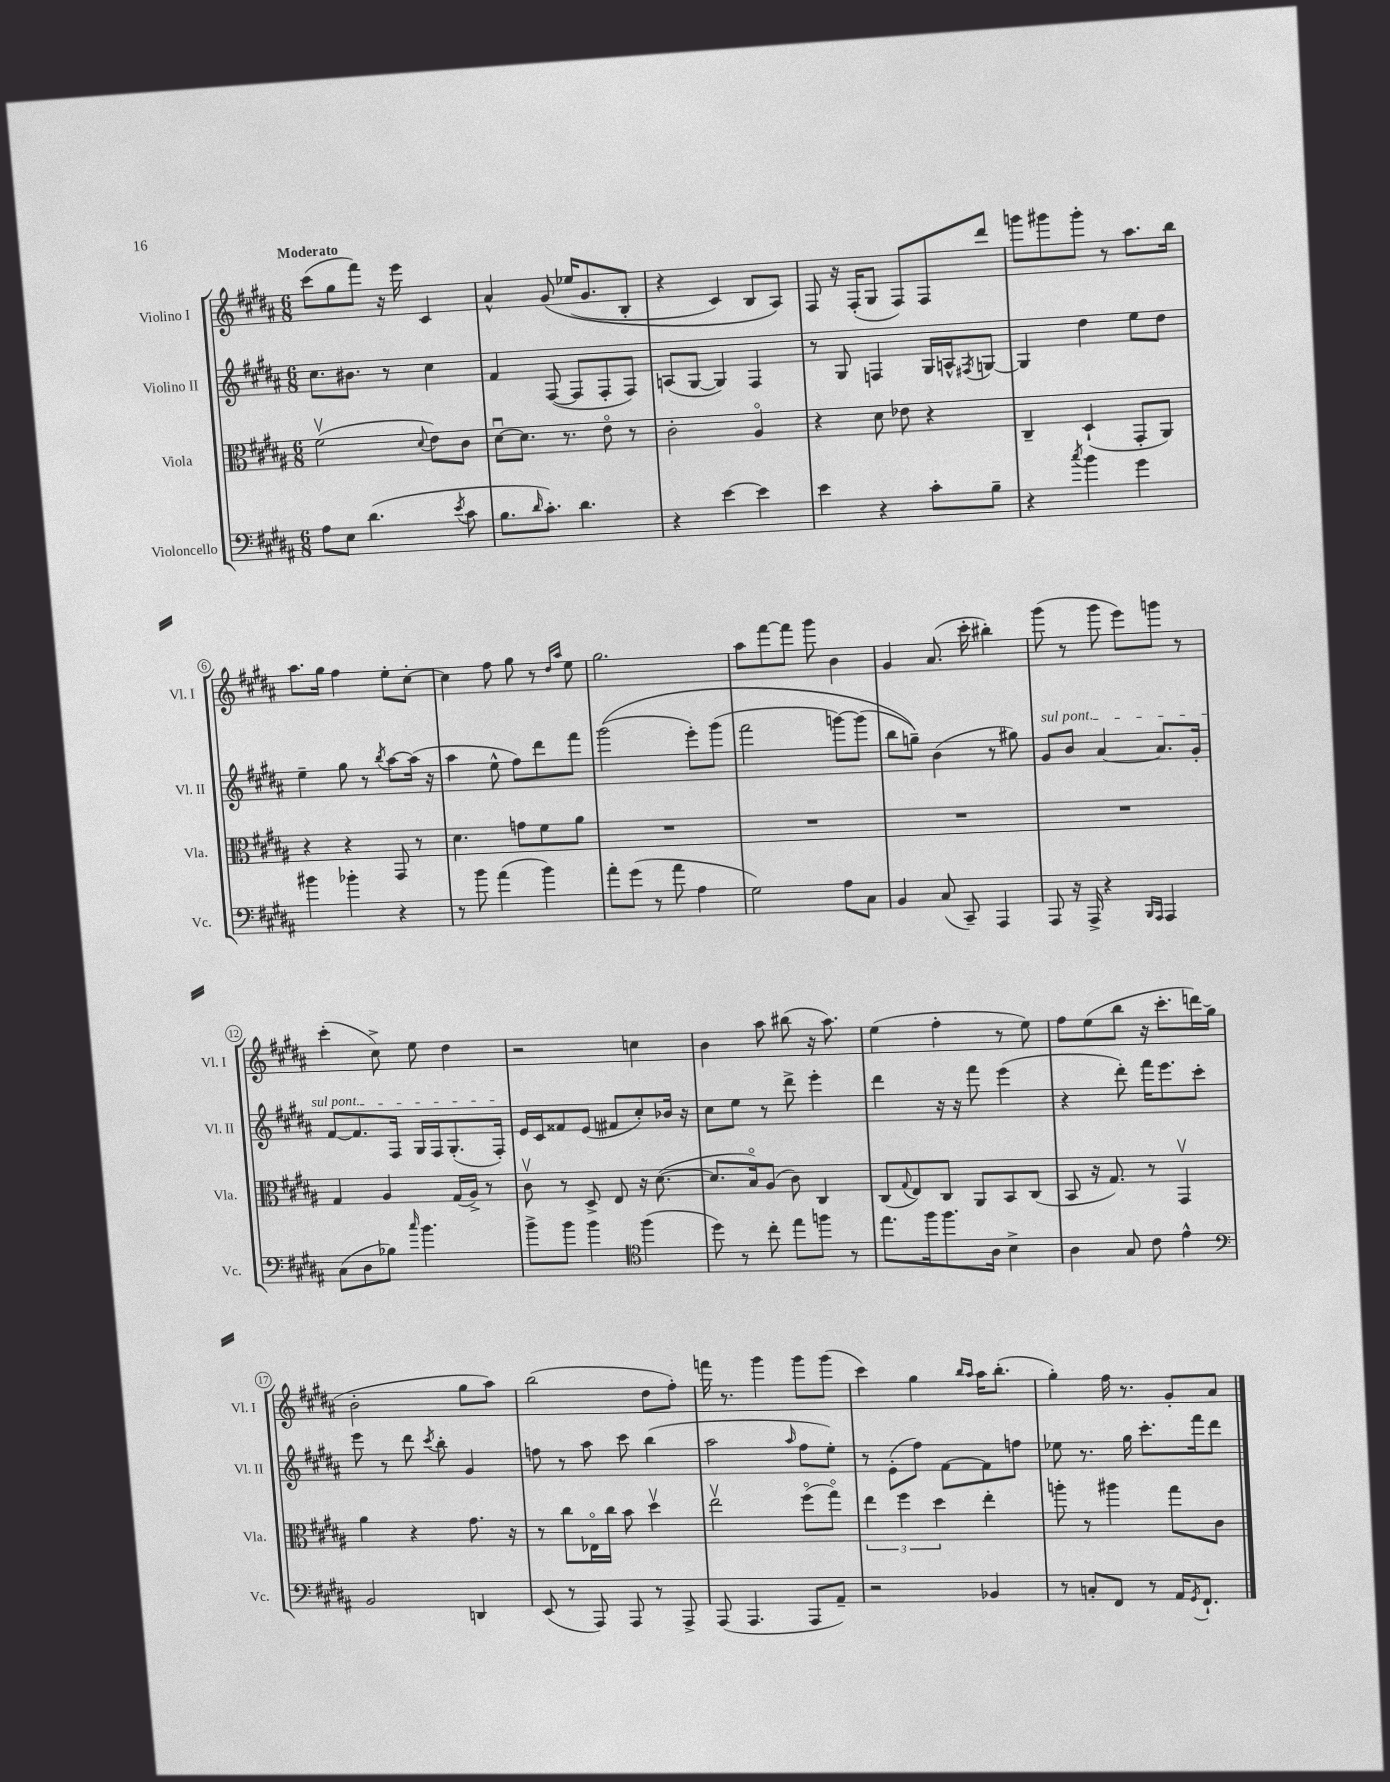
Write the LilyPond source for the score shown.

<<
\new StaffGroup <<
\new Staff = "s0" \with { instrumentName = "Violino I" shortInstrumentName = "Vl. I" } {
    \clef treble \key b \major \numericTimeSignature \time 6/8 \tempo "Moderato"
    cis'''8( gis''8 fis'''8) r16 e'''16 cis'4 |
    ais'4-^ gis'8\( ees''16( gis'8. b8-. |
    r4 cis'4) b8 ais8\) |
    fis8 r16 fis16-.( gis8 fis8) fis8 dis'''8 |
    g'''8 gis'''8 gis'''8-. r8 ais''8. b''16 |
    ais''8. gis''16 fis''4 e''8-. cis''8~-. |
    cis''4 fis''8 gis''8 r8 \grace { dis''16 ais''16 } e''8 |
    gis''2. |
    ais''8 fis'''8~ fis'''8 gis'''8 b'4 |
    gis'4 ais'8.( cis'''16-. bis''4-.) |
    gis'''8( r8 gis'''8 e'''8) g'''8 r8 |
    cis'''4-.( cis''8->) e''8 dis''4 |
    r2 c''4 |
    b'4 ais''8 bis''8( r16 ais''8.) |
    e''4( fis''4-. r8 e''8) |
    fis''8 e''8( b''8 r16 cis'''8.-. d'''16) gis''16( |
    b'2-. gis''8 ais''8) |
    b''2( dis''8 fis''8-.) |
    f'''16 r8. gis'''4 gis'''8 gis'''8( |
    cis'''4) gis''4 \grace { b''16 ais''16 } ais''16 b''8.-.( |
    gis''4-.) fis''16 r8. gis'8-. ais'8 \bar "|." |
}
\new Staff = "s1" \with { instrumentName = "Violino II" shortInstrumentName = "Vl. II" } {
    \clef treble \key b \major \numericTimeSignature \time 6/8
    cis''8. bis'8. r8 cis''4 |
    fis'4 fis8~( fis8 fis8-. fis8) |
    a8( gis8~ gis4) fis4 |
    r8 gis8 f4 gis16 a16-^ \acciaccatura { fis8 } g8~ |
    g4 dis''4 e''8 dis''8 |
    e''4-- gis''8 r8 \acciaccatura { b''8 } ais''8~ ais''16( r16 |
    ais''4 e''8-^ fis''8) dis'''8 fis'''8 |
    gis'''2(\( e'''8-.) gis'''8( |
    fis'''2 g'''8~) g'''8( |
    b''8 g''8--)\) b'4( r8 gis''8) |
    \once \override TextSpanner.bound-details.left.text = \markup { \italic "sul pont." } gis'8\startTextSpan b'8 ais'4~ ais'8. gis'16-. |
    fis'8~ fis'8. fis16 gis16 fis16 gis8.-.( fis16-.\stopTextSpan) |
    e'16 cis'16 fisis'8 e'8( fis'8 cis''8-.) bes'16 r16 |
    cis''8 e''8 r8 dis'''8-> e'''4-. |
    dis'''4 r16 r16 fis'''8 e'''4( |
    r4 dis'''8-.) fis'''16 e'''8. cis'''8-. |
    e'''8 r8 dis'''8 \acciaccatura { cis'''8 } b''8-. gis'4 |
    f''8 r8 ais''8 cis'''8 b''4( |
    ais''2 \grace { ais''16 } fis''8 e''8-.) |
    r8 e'8-.( fis''8) fis'8~ fis'8 f''8 |
    ees''8 r8. gis''16 cis'''8.-. fis'''16 dis'''8 \bar "|." |
}
\new Staff = "s2" \with { instrumentName = "Viola" shortInstrumentName = "Vla." } {
    \clef alto \key b \major \numericTimeSignature \time 6/8
    fis'2\upbow( \appoggiatura { dis'8 } e'8) cis'8 |
    dis'8~\downbow dis'8. r8. e'8\flageolet r8 |
    cis'2-. ais4\flageolet |
    r4 dis'8 ees'8 r4 |
    cis4-- dis4-!( gis,8-. ais,8) |
    r4 r4 gis,8 r8 |
    dis'4. g'8 fis'8 ais'8 |
    R2. |
    R2. |
    R2. |
    R2. |
    gis4 ais4 gis16( ais16->) r8 |
    cis'8\upbow r8 dis8-> e8 r16 dis'8.~( |
    dis'8. b16\flageolet) ais8( cis'8) cis4 |
    cis8( \appoggiatura { gis8 } e8) cis8 ais,8 b,8 cis8( |
    b,8 r16 gis8.) r8 gis,4\upbow |
    ais'4 r4 gis'8. r16 |
    r8 cis''8 ees16\flageolet cis''16 b'8 dis''4\upbow |
    e''2\upbow fis''8\flageolet( gis''8\flageolet) |
    \tuplet 3/2 { e''4 fis''4 dis''4 } e''4-. |
    a''8-. r8 ais''4 gis''8 cis'8 \bar "|." |
}
\new Staff = "s3" \with { instrumentName = "Violoncello" shortInstrumentName = "Vc." } {
    \clef bass \key b \major \numericTimeSignature \time 6/8
    ais8 e8 dis'4.( \acciaccatura { e'8 } cis'8 |
    b8. \grace { dis'16 } cis'8.-.) dis'4. |
    r4 e'4~ e'4 |
    e'4 r4 cis'8-. b8-- |
    r4 \acciaccatura { cis''8 } b'4 gis'4 |
    bis'4 bes'4-. r4 |
    r8 b'8 ais'4( b'4) |
    ais'8-. gis'8( r8 ais'8 ais4 |
    gis2) ais8 cis8 |
    b,4 cis8( cis,8--) ais,,4 |
    ais,,8 r16 ais,,16-> r4 \grace { b,,16 ais,,16 } ais,,4 |
    cis8( dis8 bes8) \grace { cis''16 } b'4. |
    b'8-> b'8 b'4 \clef tenor fis''4( |
    dis''8) r8 cis''8-. e''8 f''8 r8 |
    e''8. fis''16 fis''8. ais16 b4-> |
    ais4 gis8 cis'8 e'4-^ |
    \clef bass b,2 d,4 |
    e,8( r8 ais,,8) ais,,8 r8 ais,,8-> |
    ais,,8( ais,,4. ais,,8 ais,8--) |
    r2 bes,4 |
    r8 c8-. fis,8 r8 ais,16 \acciaccatura { gis,8 } fis,8.-! \bar "|." |
}
>>
>>
\layout { \context { \Score \override BarNumber.stencil = #(make-stencil-circler 0.1 0.3 ly:text-interface::print) } }
